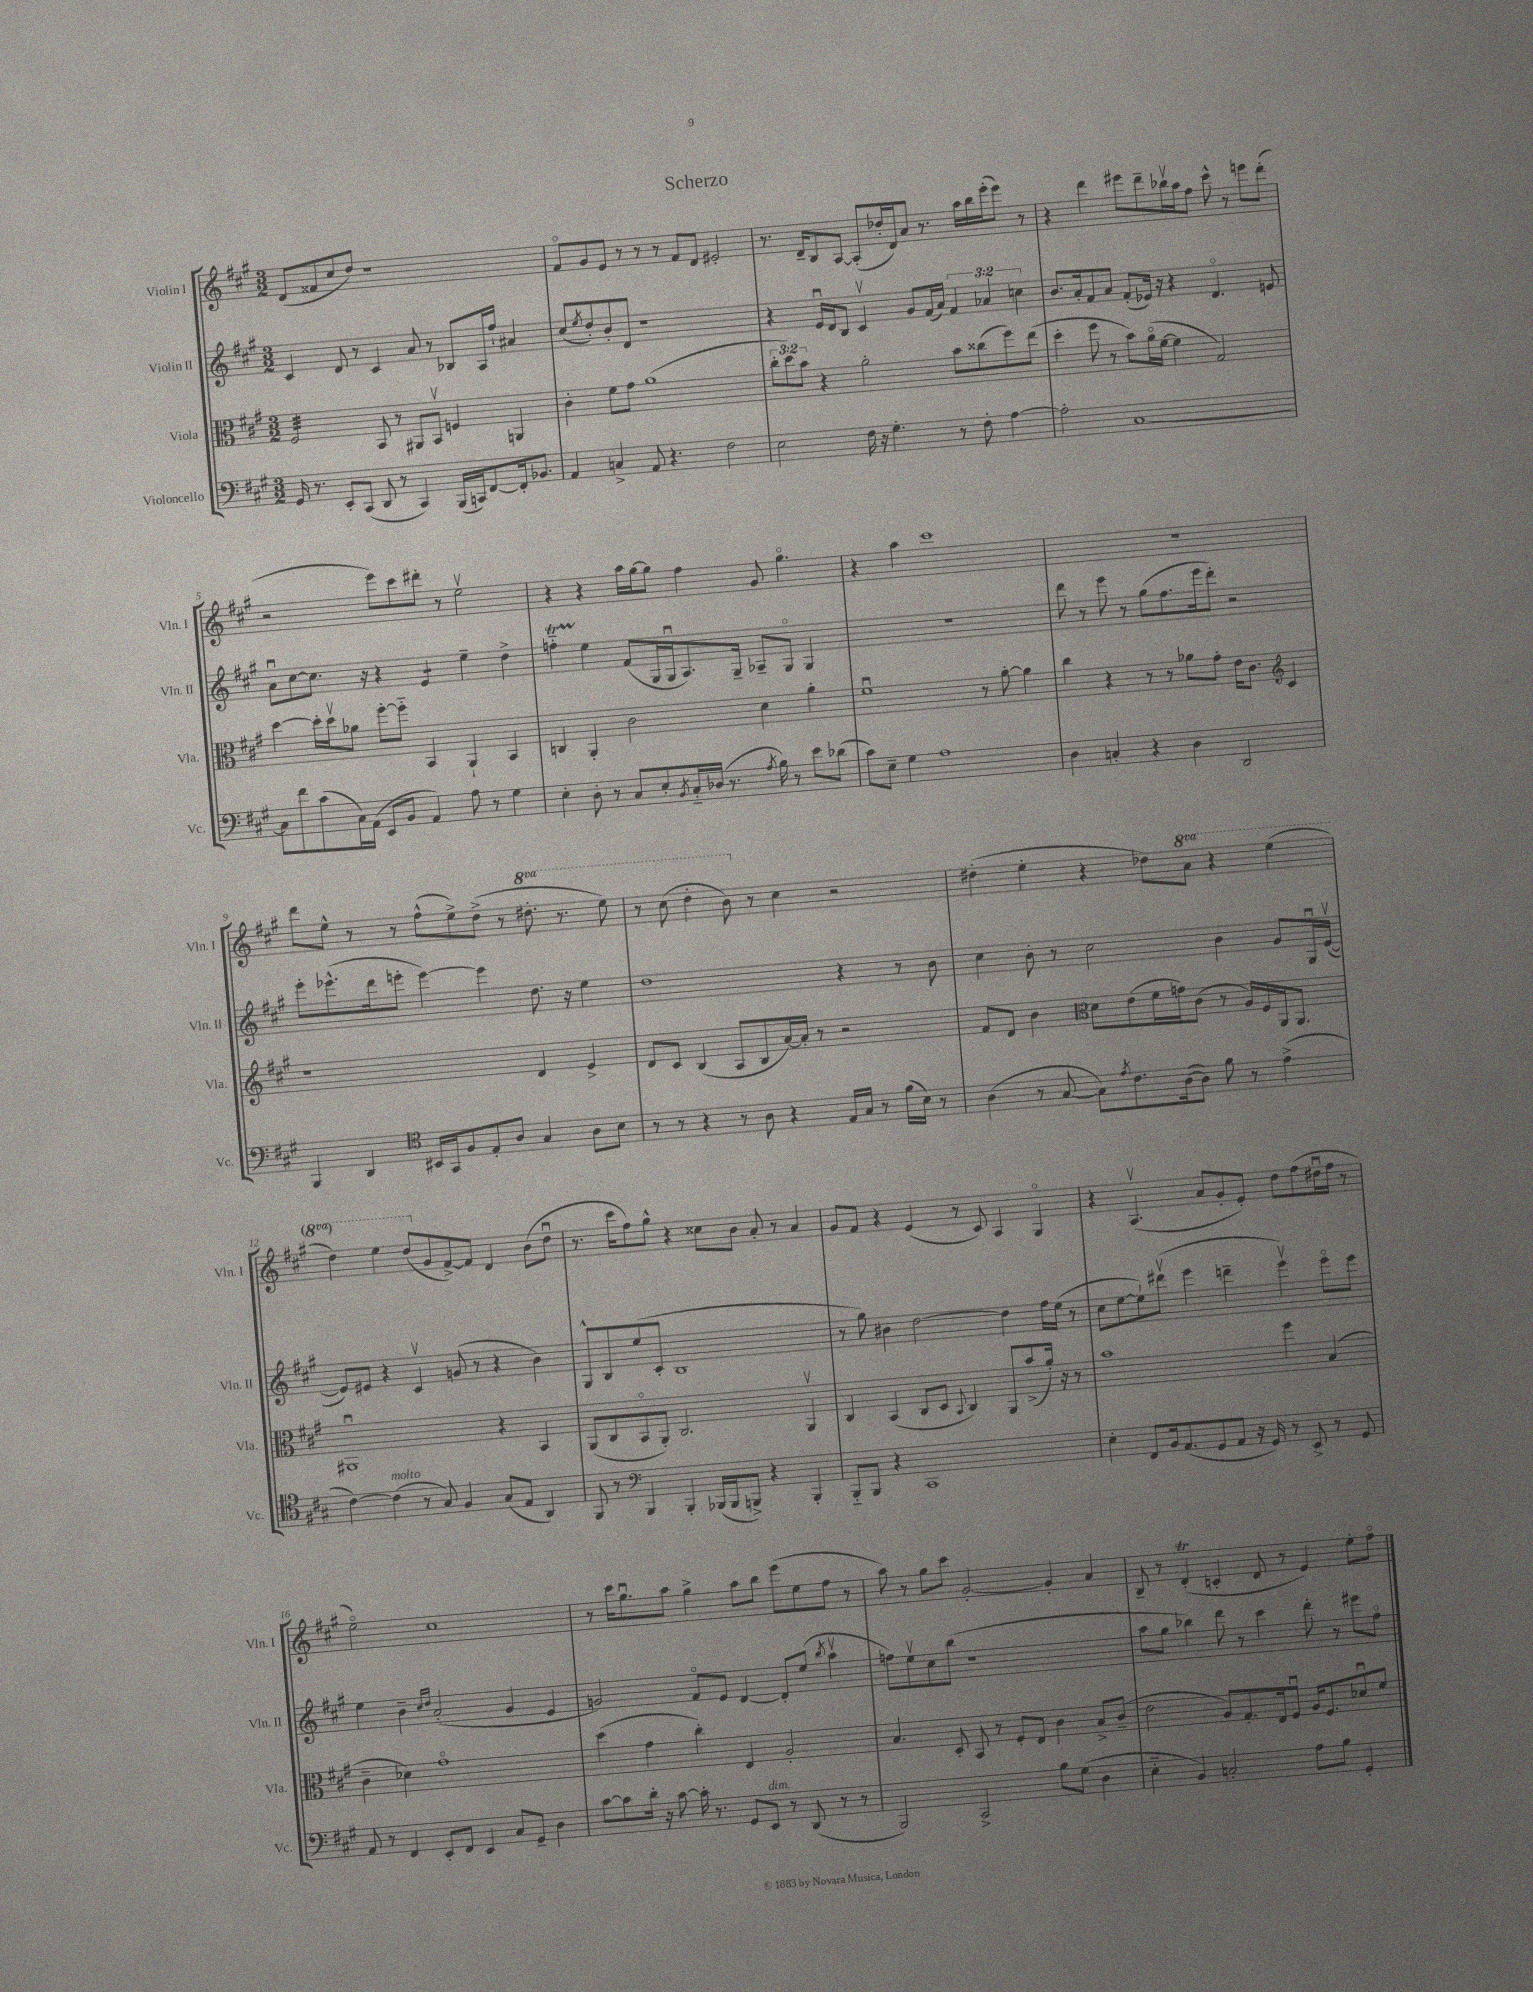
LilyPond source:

\header { title = "Scherzo" }
<<
\new StaffGroup <<
\new Staff = "s0" \with { instrumentName = "Violin I" shortInstrumentName = "Vln. I" } {
    \clef treble \key a \major \numericTimeSignature \time 3/2 \set Staff.ottavationMarkups = #ottavation-simple-ordinals
    d'8( fisis'8 cis''8 d''8) r1 |
    fis'8\flageolet gis'8 e'8 r8 r8 r8 fis'8 d'8 eis'2-. |
    r8. d'16-- b8 a8~ a8-.( des''16-. d'16) a'8 r8. a''16 b''16 e'''16-.( e'''8) r8 |
    r4 d'''4 eis'''8 d'''8-- bes''16\upbow a''16 fis''8 cis'''8-^ r8 e'''8 d'''8-.( |
    r2 e'''8) cis'''8 dis'''8-. r8 e''2\upbow |
    r4 r4 a''16 gis''16~ gis''8 fis''4 gis'8 gis''4.\flageolet |
    r4 a''4 cis'''1 |
    R1. |
    d'''8 e''8-^ r8 r8 fis''8-^( e''8->) d''8->( r8 \ottava #1 dis'''8.-. r8. e'''8) |
    r8 cis'''8( d'''4-. b''8) \ottava #0 r8 cis''4 r2 |
    dis''4-.( e''4-. r4 des''8) \ottava #1 a''8 r4 e'''4( |
    d'''4) e'''4 d'''8( \ottava #0 gis'8 fis'8~->) fis'8 d'4 b'8( d''8\downbow |
    r8. cis'''16 fis''8) gis''8-^ r4 cisis''8 b'8 a'8-. r8 a'4 |
    gis'8 fis'8 r4 e'4( r8 cis'8) a4 gis4\flageolet |
    r4 a4.\upbow( a'8 gis'8-. e'8-.) d''8 fis''8( dis''16\downbow fis''16 r8 |
    e''2\flageolet) cis''1 |
    r8 cis'''16 gis''8.\downbow a''8 gis''4-> a''8 b''8 e'''8( e''8 fis''8 r8 |
    a''8) r8 gis''8 cis'''8 gis'2~-. gis'4-. a'4 |
    b8-- r8 d'4-.\trill( c'4-. d'8 r8 e'4) e''8-. fis''8\flageolet \bar "|." |
}
\new Staff = "s1" \with { instrumentName = "Violin II" shortInstrumentName = "Vln. II" } {
    \clef treble \key a \major \numericTimeSignature \time 3/2 \override Staff.TupletNumber.text = #tuplet-number::calc-fraction-text
    cis'4 d'8 r8 cis'4 a'8 r8 bes8 a16 fis''16-! ais'4 |
    cis''8( \acciaccatura { e''8 } d''8-.) b'8-. d'8 r1 |
    r4 e'16\downbow d'16 b8 cis'4\upbow gis'8 fis'16( a'16) \tuplet 3/2 { fis'4 aes'4 c''4 } |
    b'8. a'16-. fis'8 a'8 fis'8-.( ees'16) r16 r4 d'4.\flageolet e'8 |
    a'8\downbow cis''8~ cis''8. r16 r4 e'4:8 e''4-- d''4-> |
    f''4-_\startTrillSpan e''4\stopTrillSpan fis'8( gis16 gis16\downbow a8.) gis16-- aes8-- gis8\flageolet gis4 |
    R1. |
    d'''8 r8 e'''8 r8 gis''8( fis''8. e'''16 d'''8-.) r2 |
    e'''8-. ees'''8.-^( d'''16 e'''8-. e'''4~) e'''4 d''8. r16 e''4 |
    d''1 r4 r8 b'8 |
    cis''4 b'8-. r8 cis''2 b'4 gis'8 gis16\downbow e'16~\upbow( |
    e'8) eis'8 r4 cis'4\upbow g'8( r8 r4 b'4) |
    gis8-^ b8 e''8( cis'8-. b1 |
    r8 gis''8) bis'4 d''2~ d''4 fis''16 e''16( r8 |
    cis''8 e''8~ e''8-!) dis'''8\upbow( e'''4 d'''4-- e'''4\upbow) e'''8\flageolet e'''8 |
    e''4 b'4-- \grace { cis''16 d''16 } a'2-.( gis'4 e'4 |
    g'2) fis'8\flageolet e'8 d'4~ d'8-. e''8( \acciaccatura { b''8 } a''4\upbow |
    f''8) e''8\upbow cis''8 b''8( r1 |
    a''8 gis''8 bes''4) d'''8 r8 cis'''4 d'''8-. r8 eis'''8 fis''8\flageolet \bar "|." |
}
\new Staff = "s2" \with { instrumentName = "Viola" shortInstrumentName = "Vla." } {
    \clef alto \key a \major \numericTimeSignature \time 3/2 \override Staff.TupletNumber.text = #tuplet-number::calc-fraction-text
    fis2:32 b,8 r8 ais,8 b,8\upbow f4 a,4 |
    cis'4-. fis'8 gis'8 a'1( |
    \tuplet 3/2 { cis''8-. d''8) b'8 } r4 a'2-. b'8 cisis''8( fis''8) e''8( |
    d''4-. fis''8 r8 b'8) a'16\flageolet( fis'16~ fis'4 gis2) |
    d''4~ d''16-. d''16\upbow aes'8 fis''8~-. fis''8-_ b,4 a,4-! b,4 |
    c4 a,4-. cis'2 d'4 a'4-. |
    fis'1\downbow r8 a'8~-. a'4 |
    cis''4 r4 r8 r8 aes'8 gis'8-. e'16 cis'8. \clef treble cis'4 |
    r1 d'4 e'4-> |
    d'8 cis'8 b4( a8 b8 a'16~) a'16-. r8 r2 |
    fis'8 d'8 b'4 \clef alto d'8 e'8( fis'16 g'16) cis'8( r8 a16) fis16 a,16 a,8. |
    ais,1\downbow r4 b,4 |
    a,8( cis8 b,8\flageolet a,8-.) cis2. a,4\upbow |
    cis4 b,4( cis8 d8 \appoggiatura { b,8 } cis4) a,8 b'8->( a'16-.) r16 r8 |
    b'1 fis''4 b4( |
    cis'4-- des'4) gis'1\flageolet |
    d''4( gis'4 cis''4-.) e4 a2-. |
    b4. d8-. b,8 r8 fis8-. e8 cis'4 b8-> cis'8--( |
    e'2 a8) gis8.-. e16 fis8\downbow a16 fis8. des'8\downbow fis'8 \bar "|." |
}
\new Staff = "s3" \with { instrumentName = "Violoncello" shortInstrumentName = "Vc." } {
    \clef bass \key a \major \numericTimeSignature \time 3/2
    gis,16 r8. e,8-. cis,8( d,8 r8 cis,4) b,,16( c,16) fis,8~ fis,16-. bes,8. |
    a,4 c4-> a,8 r4. fis2 |
    e2 fis16 r16 gis4.-. r8 fis8-. a4~ |
    a2-. cis1~ |
    cis8 fis'8 cis'8( cis16) a,16( e,8 b,8 a,4) a8 r8 gis4 |
    e4-. d8-. r8 cis8 e8-. \acciaccatura { b,8 } cis16-_ des16( r8. \acciaccatura { a8 } b16) r8 e'8 des'8( |
    cis'8) e8-- gis4 a1 |
    d4 c4-. r4 d4 d,2 |
    b,,4 d,4 \clef tenor bis,16 gis,16 fis8 e8-. a8 gis4 a8 b8 |
    r8 r8 r4 r8 a8 r4 e16 gis16 r8 fis'16( b16) r8 |
    a4( r8 gis8~ gis8) \acciaccatura { e'8 } cis'8. a16~( a8) fis'8 r8 e'4->( |
    cis'4~) cis'4^\markup { \italic "molto" }( r8 gis8) fis4 gis8( e8 a,4) |
    fis,8 r8 \clef bass b,,4 b,,4-. bes,,16( bes,,16 b,,8->) r4 b,,4-. |
    b,,8-_ b,,8 r4 cis,1 |
    e4-. fis,8 b,16 a,8.( gis,8 a,8 r16 gis,16) r8 e,8-> r8 gis,8 |
    a,8 r8 fis,4 e,8-. fis,8 e,4 cis8 gis,8-- d4 |
    cis'8~ cis'8 d'16-. r16 cis'8~ cis'16-. r8. gis,8 e,8^\markup { \italic "dim." } r8 d,8( r8 r8 |
    b,,2) cis,2-> b8 gis8( d4 |
    e4-_ b,4) c2-. a8 b8 gis,4-. \bar "|." |
}
>>
>>
